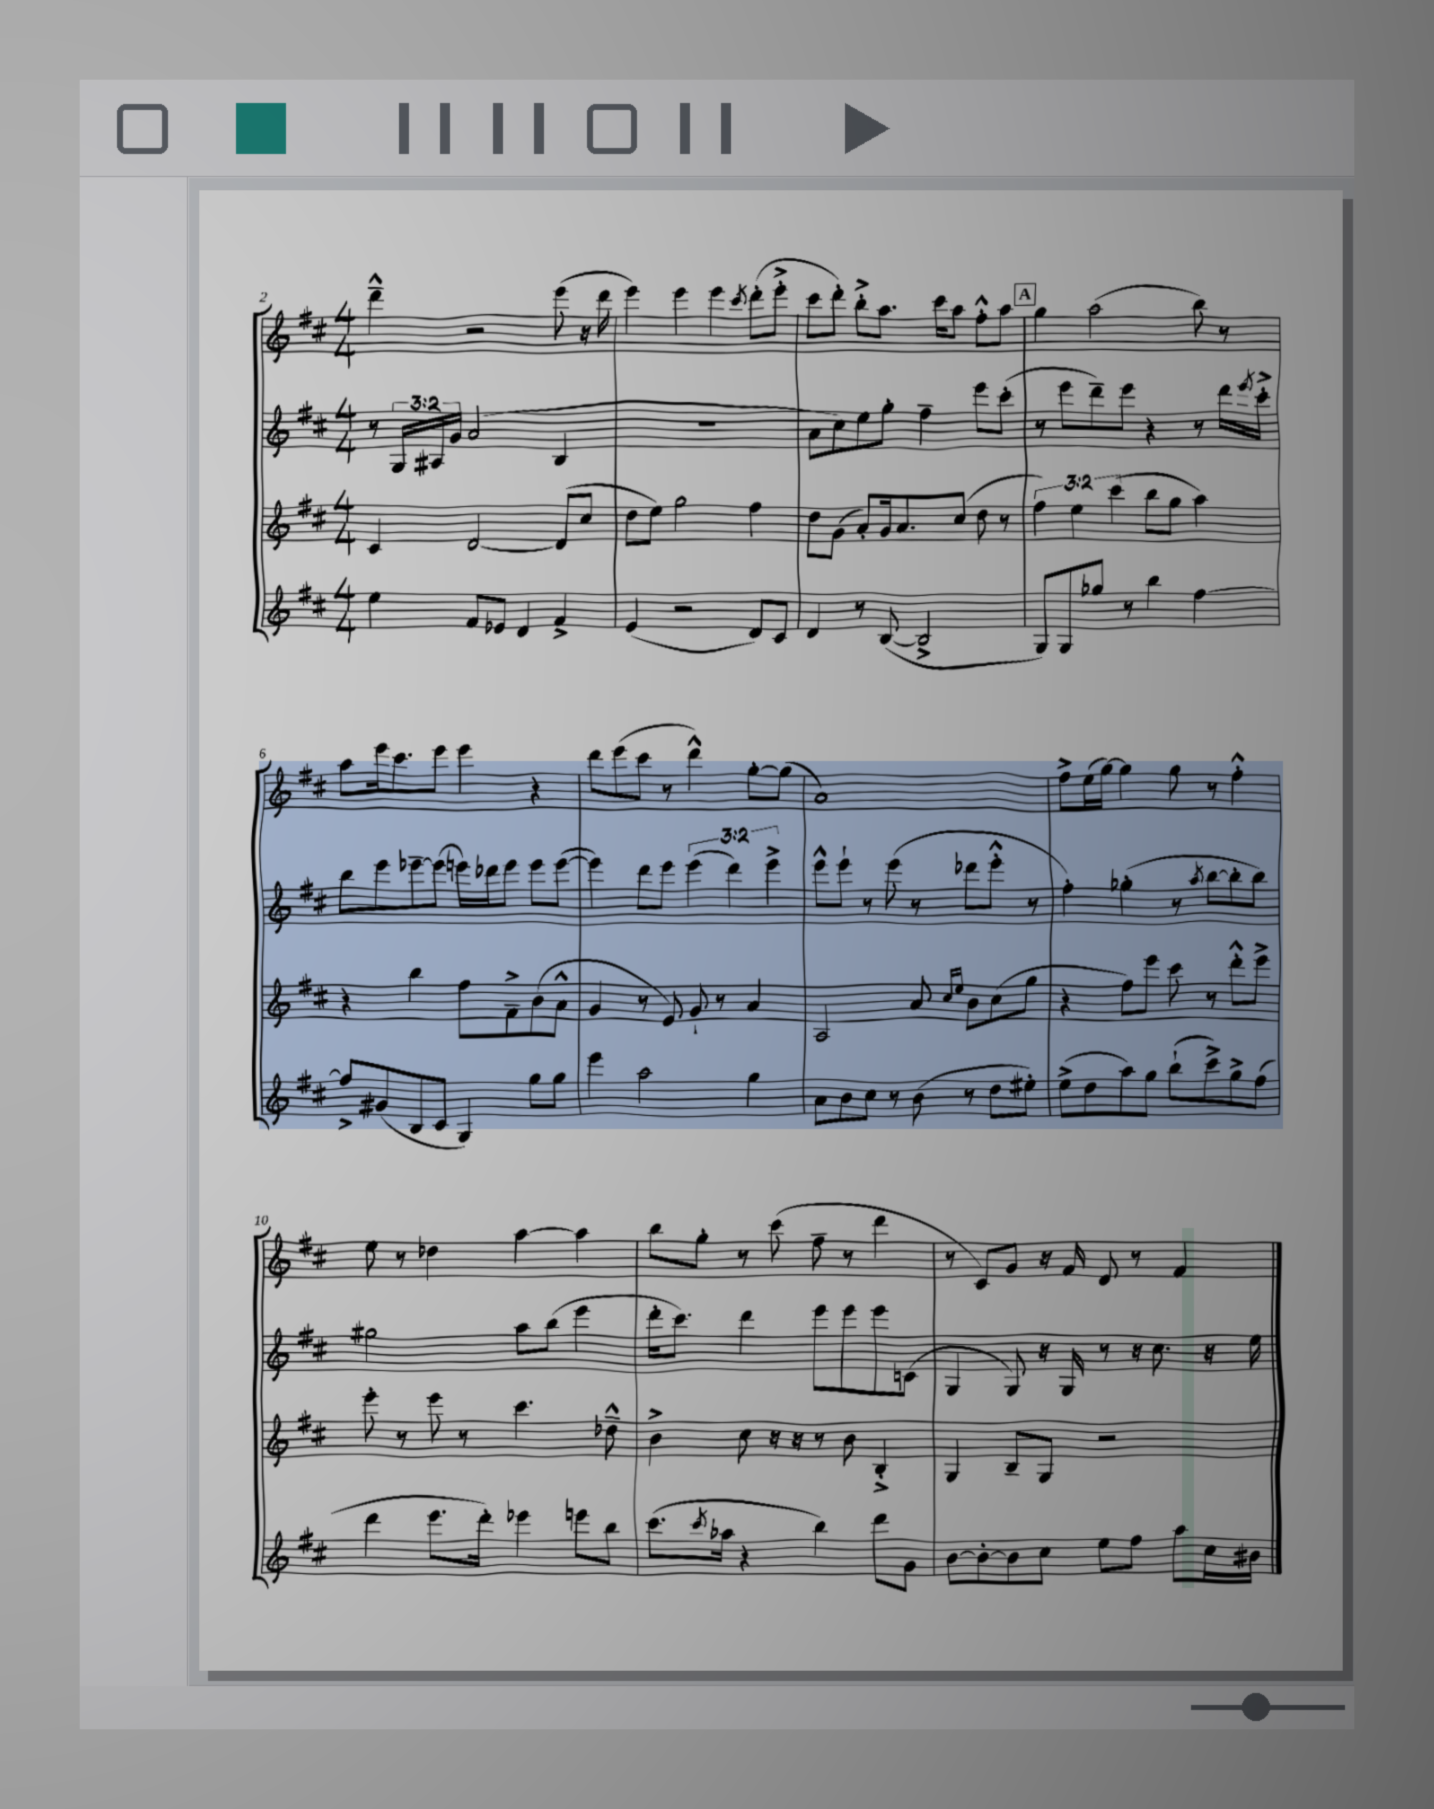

**kern	**kern	**kern	**kern
*staff4	*staff3	*staff2	*staff1
*clefG2	*clefG2	*clefG2	*clefG2
*k[f#c#]	*k[f#c#]	*k[f#c#]	*k[f#c#]
*M4/4	*M4/4	*M4/4	*M4/4
4ee	4c#	8r	4ddd~^^
.	.	24G	.
.	.	24A#	.
.	.	24g	.
8f#	[2d	(2a	2r
8e-	.	.	.
4d	.	.	.
4f#^	(8d]	4B	(8eee
.	8cc#	.	16r
.	.	.	16ddd
=	=	=	=
(4e	8dd	1r	4eee)
.	8ee)	.	.
2r	2gg	.	4eee
.	.	.	4eee
.	.	.	8qccc#
8d)	4ff#	.	(8ddd'
8c#	.	.	8eee'^
=	=	=	=
4d	8dd	8a	8ccc#
.	(8g	8cc#)	8ddd')
8r	8a')	8ee	8bb'^
([8B	16g	8gg'	8.aa
.	8.a	.	.
2B^]	.	4ff#~	.
.	.	.	16ccc#
.	(8cc#	.	8aa
.	8dd	8eee	8ff#'^^
.	8r	(8ccc#'	8aa
=	=	=	=
8G)	6ff#)	8r	4gg
8G	.	8eee	.
.	6ee	.	.
8gg-	.	8ddd~)	(2aa
.	(6ccc#	.	.
8r	.	8eee	.
4bb	8bb	4r	.
.	8gg	.	.
[4ff#	4aa)	8r	8bb)
.	.	16ddd	8r
.	.	8qeee	.
.	.	16ccc#'^	.
=	=	=	=
8ff#^]	4r	8bb	8aa
(8g#	.	8eee	16eee
.	.	.	8.ccc#
8B	4bb	[8eee-~	.
8c#	.	(8eee-]	8eee
4G)	8ff#	16eee)	4eee
.	.	16ddd-	.
.	8f#~^	8eee	.
8gg	(8b	8eee	4r
8gg	8a^^	([8eee	.
=	=	=	=
4eee	4g	4eee])	8ddd
.	.	.	(8eee
2aa	8r	8ddd	8ccc#
.	8e)	8eee	8r
.	8g`	(6eee	4ddd^^)
.	8r	.	.
.	.	6ddd)	.
4gg	4a	.	[8gg'
.	.	6eee^	.
.	.	.	(8gg]
=	=	=	=
8a	2A	8eee^^	1a)
8b	.	8eee`	.
8cc#	.	8r	.
8r	.	(8eee	.
(8b	8a	8r	.
.	16qqcc#	.	.
.	16qqee	.	.
8r	8b	8ddd-	.
8dd	(8cc#	8eee'^^	.
8ee#')	8gg	8r	.
=	=	=	=
(8ee^	4r	4ff#')	8ff#^
8dd	.	.	(16ee
.	.	.	[16gg)
8aa)	8ff#)	(4gg-'	4gg]
8gg	8eee	.	.
(8bb`	8ccc#	8r	8gg
.	.	8qaa	.
8ccc#^)	8r	[8bb	8r
8gg^	8ddd'^^	8bb']	4ff#'^^
(8ff#	8eee^	8bb)	.
=	=	=	=
4ddd	8eee'	2gg#	8ee
.	8r	.	8r
8.eee	8eee	.	4dd-
.	8r	.	.
16ddd')	.	.	.
4eee-	4.ccc#	8aa	[4aa
.	.	(8bb	.
8eee	.	4eee	4aa]
8bb	8dd-~^^	.	.
=	=	=	=
(8.ccc#	4b^	16ddd'	8bb
.	.	8.ccc#)	.
.	.	.	8gg'
8qccc#	.	.	.
16aa-	.	.	.
4r	8cc#	4ddd	8r
.	16r	.	(8ccc#
.	16r	.	.
4bb)	8r	8eee	8ff#~
.	8b	8eee	8r
8ddd	4B'^	8eee	4ddd
8g	.	(8c	.
=	=	=	=
[8b	4G	4G	8r
8b'_	.	.	8c#)
8b]	8B~	8G)	8g
8cc#	8G	16r	16r
.	.	16G	16f#
8ee	2r	8r	8d
8ff#	.	16r	8r
.	.	8.cc#	.
8aa	.	.	4f#
16cc#	.	16r	.
16b#	.	16ee	.
==	==	==	==
*-	*-	*-	*-
